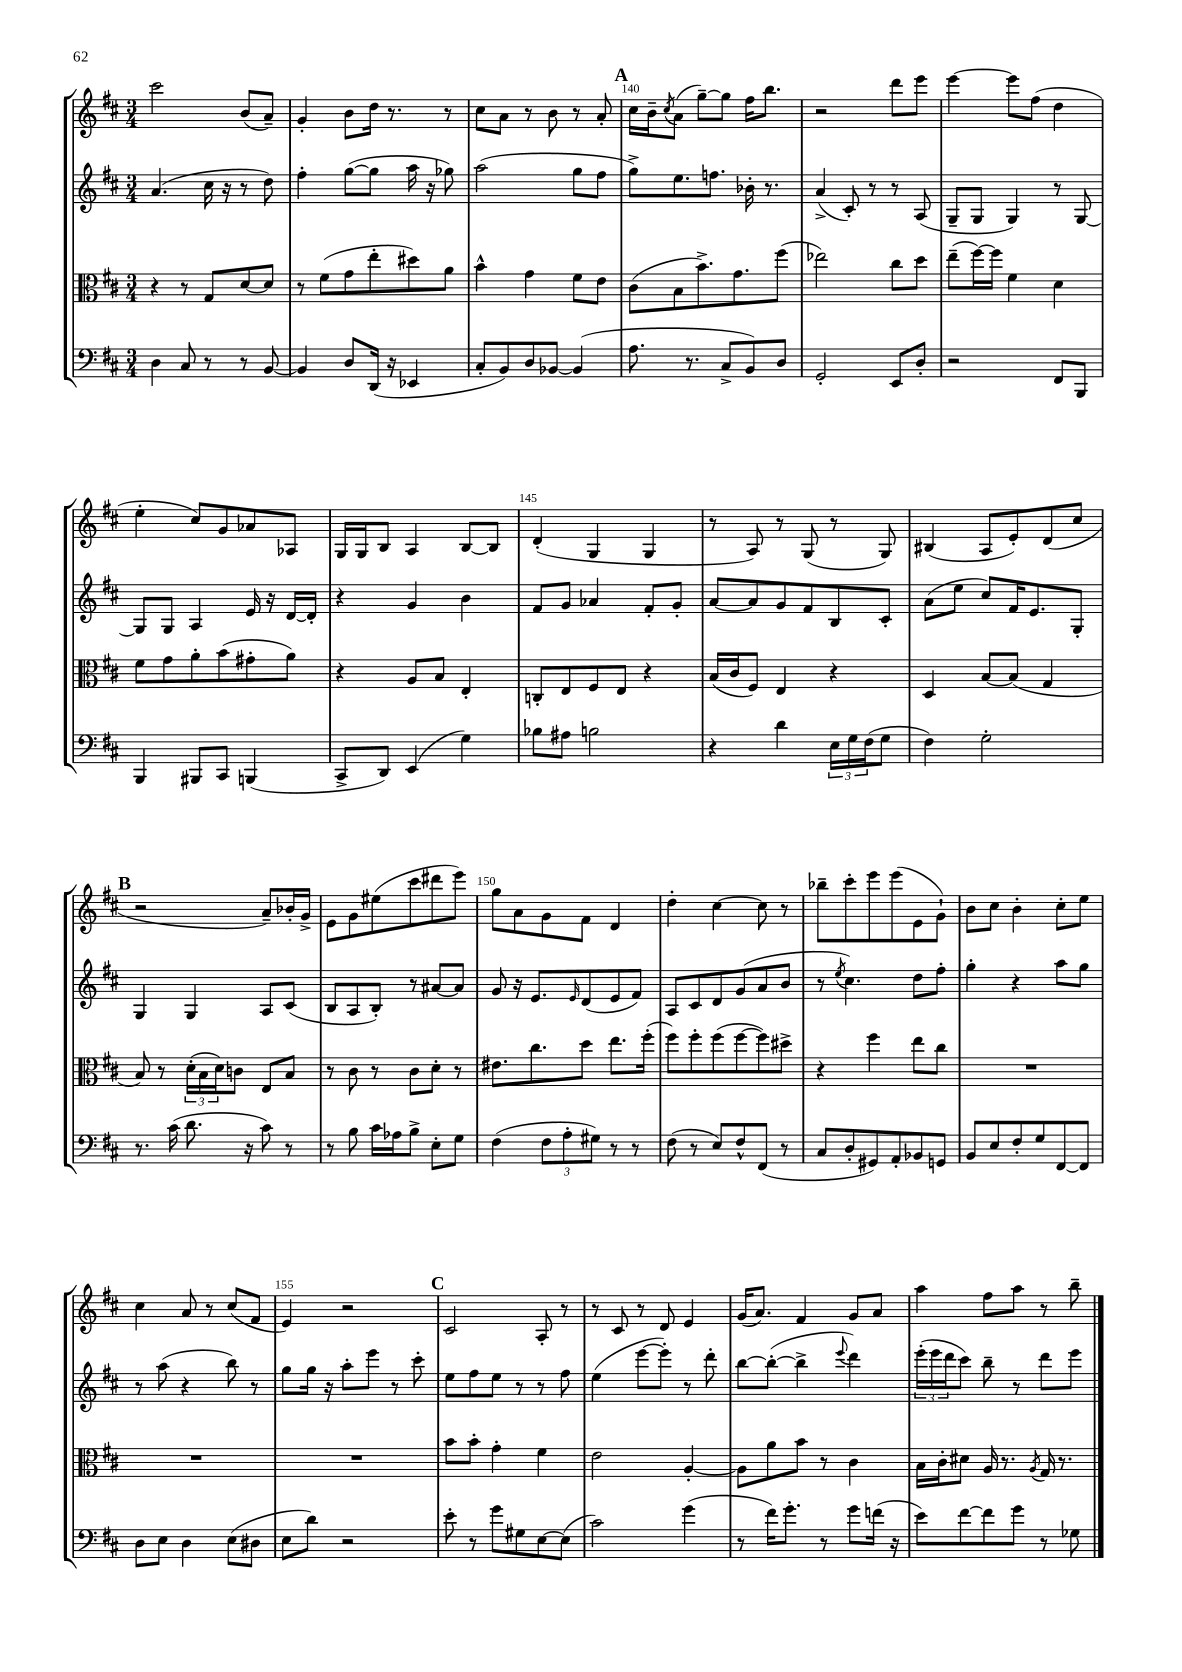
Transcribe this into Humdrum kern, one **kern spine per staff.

**kern	**kern	**kern	**kern
*staff4	*staff3	*staff2	*staff1
*clefF4	*clefC3	*clefG2	*clefG2
*k[f#c#]	*k[f#c#]	*k[f#c#]	*k[f#c#]
*M3/4	*M3/4	*M3/4	*M3/4
4D	4r	(4.a	2ccc#
8C#	8r	.	.
8r	8G	16cc#	.
.	.	16r	.
8r	[8d	8r	(8b
[8BB	8d]	8dd)	8a~)
=	=	=	=
4BB]	8r	4ff#'	4g'
.	(8f#	.	.
8D	8g	([8gg	8b
(16DD	8ee'	8gg]	16dd
16r	.	.	8.r
4EE-	8dd#)	16aa	.
.	.	16r	.
.	8a	8gg-)	8r
=	=	=	=
8C#'	4b^^	(2aa	8cc#
8BB)	.	.	8a
8D	4g	.	8r
[8BB-	.	.	8b
(4BB-]	8f#	8gg	8r
.	8e	8ff#	8a'
=	=	=	=
8.A	(8c#	8gg^)	16cc#
.	.	.	16b~
.	.	.	8qcc#
.	8B	8.ee	(8a
8.r	.	.	.
.	8.b^)	.	[8gg~)
.	.	8.ff	.
8C#^	.	.	8gg]
.	8.g	.	.
8BB)	.	16b-'	16ff#
.	.	8.r	8.bb
8D	(8ff#	.	.
=	=	=	=
2GG'	2ee-)	(4a^	2r
.	.	8c#')	.
.	.	8r	.
8EE	8cc#	8r	8ddd
8D'	8dd	(8A	8eee
=	=	=	=
2r	(8ee~	8G~	[4eee
.	[16ff#)	8G	.
.	16ff#]	.	.
.	4f#	4G)	8eee]
.	.	.	(8ff#
8FF#	4d	8r	4dd
8BBB	.	[8G	.
=	=	=	=
4BBB	8f#	8G]	4ee'
.	8g	8G	.
8BBB#	8a'	4A	8cc#)
8CC#	(8b	.	8g
(4BBB	8g#'	16e	8a-
.	.	16r	.
.	8a)	[16d	8A-
.	.	16d']	.
=	=	=	=
8CC#^	4r	4r	16G
.	.	.	16G
8DD)	.	.	8B
(4EE	8A	4g	4A
.	8B	.	.
4G)	4E'	4b	[8B
.	.	.	8B]
=	=	=	=
8B-	8C'	8f#	(4d'
8A#	8E	8g	.
2B	8F#	4a-	4G
.	8E	.	.
.	4r	8f#'	4G
.	.	8g'	.
=	=	=	=
4r	(16B	[8a	8r
.	16c#	.	.
.	8F#)	8a]	8A)
4d	4E	8g	8r
.	.	8f#	(8G
24E	4r	8B	8r
24G	.	.	.
(24F#	.	.	.
8G	.	8c#'	8G)
=	=	=	=
4F#)	4D	(8a	(4B#
.	.	8ee	.
2G'	[8B	8cc#)	8A
.	(8B]	16f#	8e')
.	.	8.e	.
.	4G	.	(8d
.	.	8G'	8cc#
=	=	=	=
8.r	8B)	4G	2r
.	8r	.	.
(16c#	.	.	.
8.d	(24d'	4G	.
.	24B	.	.
.	24d)	.	.
.	8c	.	.
16r	.	.	.
8c#)	8E	8A	8a~)
8r	8B	(8c#	16b-'
.	.	.	16g^
=	=	=	=
8r	8r	8B	8e
8B	8c#	8A	8g
16c#	8r	8B')	(8ee#
16A-	.	.	.
8B^	8c#	8r	8ccc#
8E'	8d'	[8a#	8ddd#
8G	8r	8a#]	8eee)
=	=	=	=
(4F#	8.e#	8g	8gg
.	.	16r	8a
.	8.cc#	8.e	.
12F#	.	.	8g
12A'	.	.	.
.	.	16qqe	.
.	8dd	(8d	8f#
12G#)	.	.	.
8r	8.ee	8e	4d
8r	.	8f#)	.
.	(16ff#'	.	.
=	=	=	=
(8F#	8ff#)	8A	4dd'
8r	8ff#'	8c#	.
8E)	(8ff#	8d	[4cc#
8F#^^	[8ff#	(8g	.
(8FF#	8ff#])	8a	8cc#]
8r	8dd#^	8b	8r
=	=	=	=
8C#	4r	8r	8bb-~
.	.	8qee	.
8D'	.	4.cc#)	8ccc#'
8GG#)	4ff#	.	8eee
8AA'	.	.	(8eee
8BB-	8ee	8dd	8e
8GG	8cc#	8ff#'	8g`)
=	=	=	=
8BB	2.r	4gg'	8b
8E	.	.	8cc#
8F#'	.	4r	4b'
8G	.	.	.
[8FF#	.	8aa	8cc#'
8FF#]	.	8gg	8ee
=	=	=	=
8D	2.r	8r	4cc#
8E	.	(8aa	.
4D	.	4r	8a
.	.	.	8r
(8E	.	8bb)	(8cc#
8D#	.	8r	8f#
=	=	=	=
8E	2.r	8gg	4e)
8d)	.	16gg	.
.	.	16r	.
2r	.	8aa'	2r
.	.	8eee	.
.	.	8r	.
.	.	8ccc#'	.
=	=	=	=
8e'	8b	8ee	2c#
8r	8b'	8ff#	.
8g	4g'	8ee	.
8G#	.	8r	.
[8E	4f#	8r	8A'
(8E]	.	8ff#	8r
=	=	=	=
2c#)	2e	(4ee	8r
.	.	.	8c#
.	.	[8eee	8r
.	.	8eee'])	8d
(4g	[4A'	8r	4e
.	.	8ddd'	.
=	=	=	=
8r	8A]	[8bb	(16g
.	.	.	8.a)
16f#)	8a	(8bb'_	.
8.g'	.	.	.
.	8b	4bb^]	4f#
8r	8r	.	.
.	.	8qqeee	.
8g	4c#	4ddd)	8g
(16f	.	.	8a
16r	.	.	.
=	=	=	=
8e)	16B	(24eee'	4aa
.	.	24eee	.
.	16c#'	.	.
.	.	24ddd	.
[8f#	8d#	8ccc#)	.
8f#]	16A	8bb~	8ff#
.	8.r	.	.
8g	.	8r	8aa
.	8qA	.	.
8r	16G	8ddd	8r
.	8.r	.	.
8G-	.	8eee	8bb~
==	==	==	==
*-	*-	*-	*-
